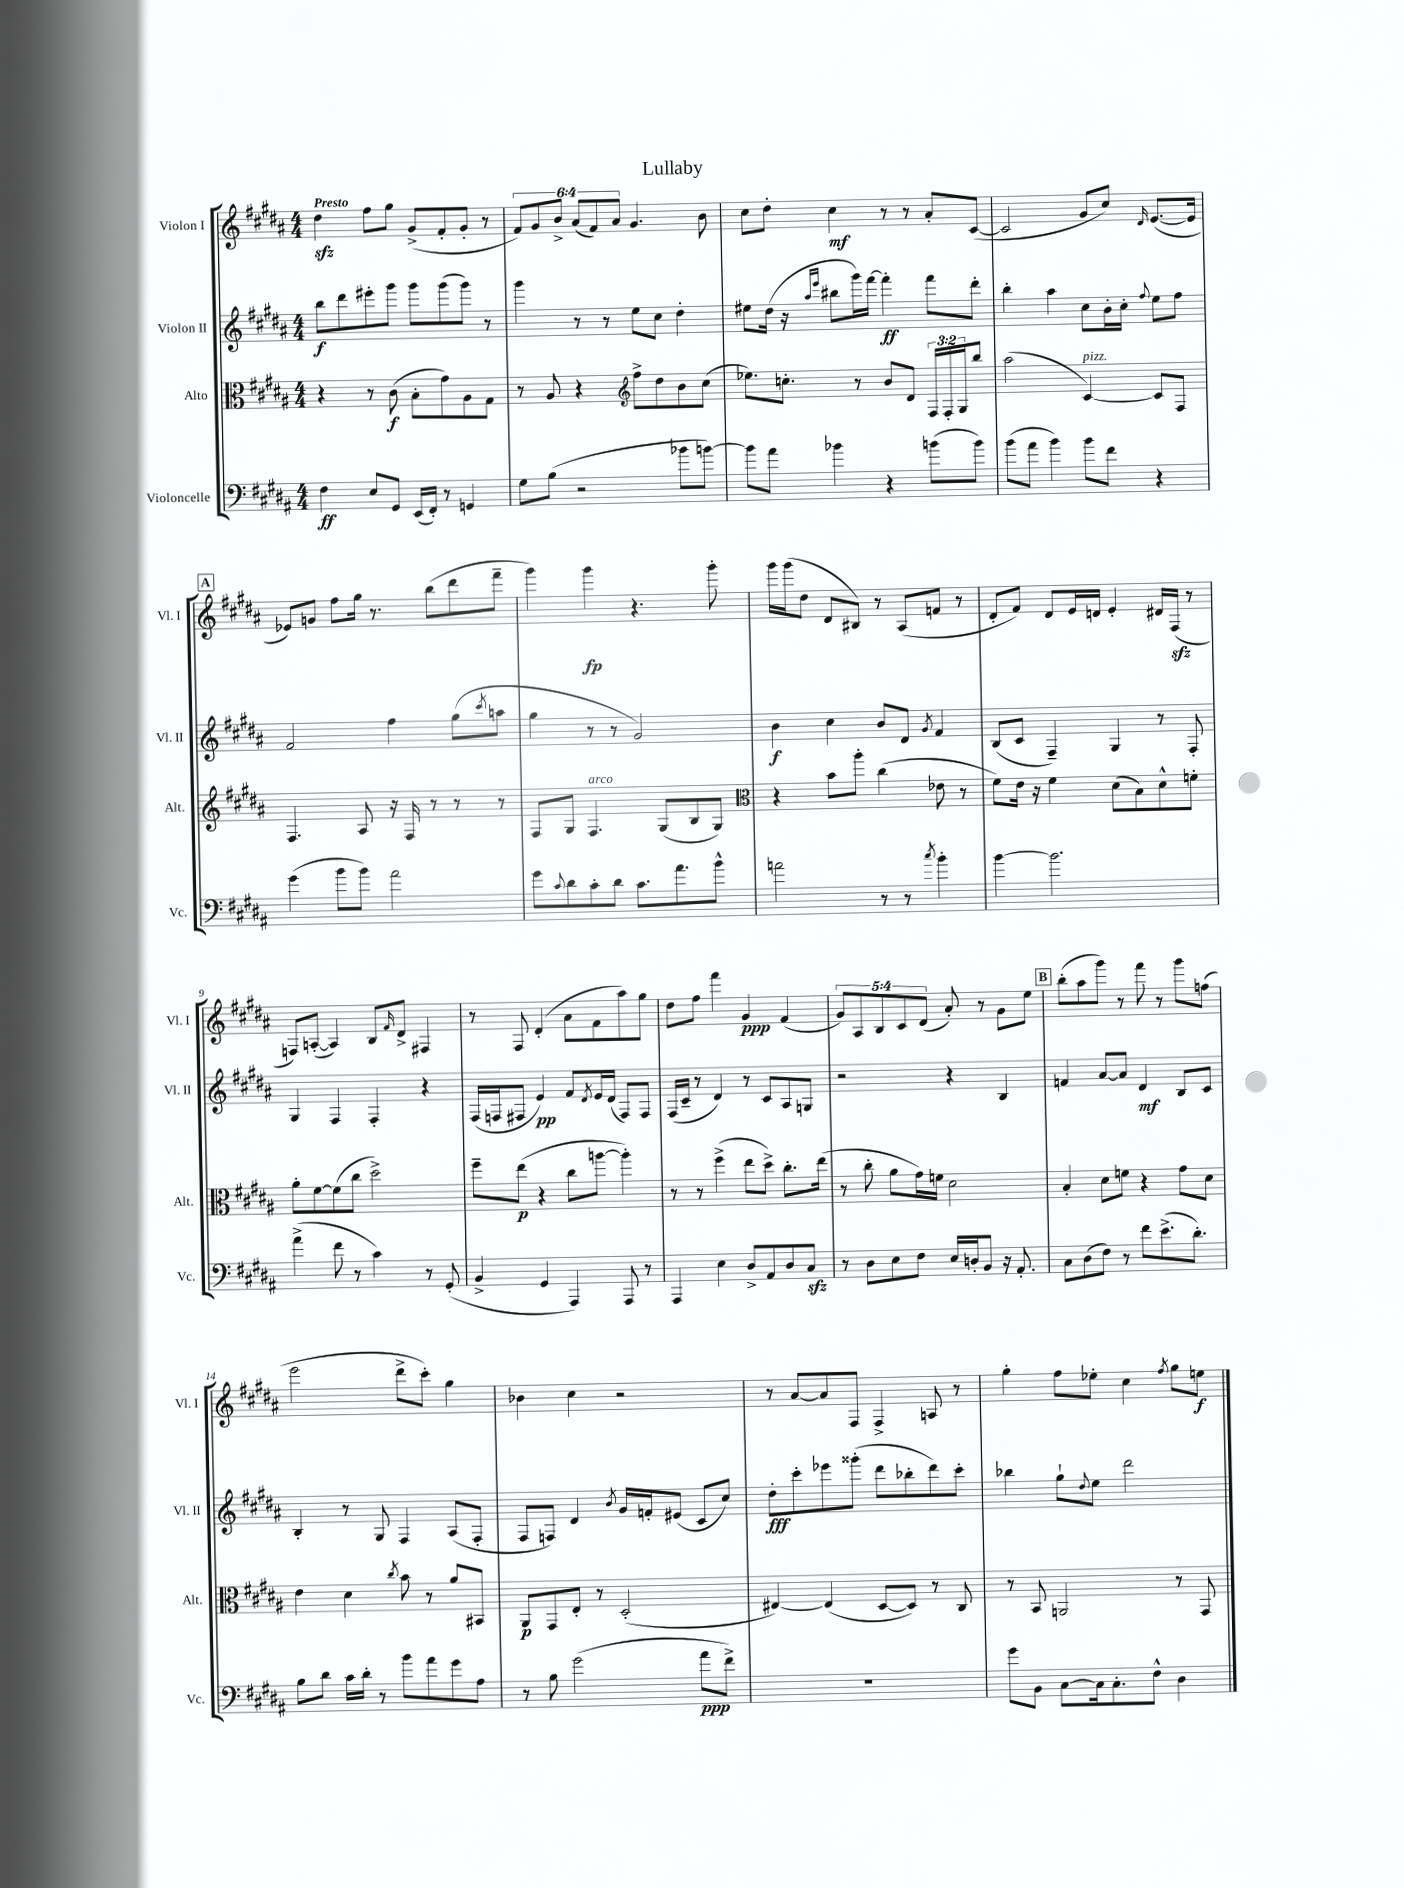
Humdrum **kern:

**kern	**dynam	**kern	**dynam	**kern	**dynam	**kern	**dynam
*part4	*part4	*part3	*part3	*part2	*part2	*part1	*part1
*staff4	*staff4	*staff3	*staff3	*staff2	*staff2	*staff1	*staff1
*I"Violoncelle	*	*I"Alto	*	*I"Violon II	*	*I"Violon I	*
*I'Vc.	*	*I'Alt.	*	*I'Vl. II	*	*I'Vl. I	*
*clefF4	*	*clefC3	*	*clefG2	*	*clefG2	*
*k[f#c#g#d#a#]	*	*k[f#c#g#d#a#]	*	*k[f#c#g#d#a#]	*	*k[f#c#g#d#a#]	*
*M4/4	*	*M4/4	*	*M4/4	*	*M4/4	*
=1	=1	=1	=1	=1	=1	=1	=1
!	!	!	!	!	!	!LO:TX:a:B:t=Presto	!
4F#\	ff	4r	.	8bb\L	f	4dd#zz\	.
.	.	.	.	8ddd#\	.	.	.
8E/L	.	8r	.	8eee#X'\	.	8ff#\L	.
8GG#/J	.	(8c#\	f	8ggg#\J	.	8gg#\J	.
(16EE/LL	.	8B'\L	.	8ggg#\L	.	(8g#^/L	.
16FF#'/JJ)	.	.	.	.	.	.	.
8r	.	8g#\)	.	(8ggg#\	.	8f#'/	.
4GGn/	.	8A#\	.	8ggg#\J)	.	8g#'/J	.
.	.	8G#\J	.	8r	.	8r	.
=2	=2	=2	=2	=2	=2	=2	=2
8G#\L	.	8r	.	4ggg#\	.	12f#/L)	.
.	.	.	.	.	.	12g#/	.
(8B\J	.	8A#/	.	.	.	.	.
.	.	.	.	.	.	12b^/J	.
2r	.	4r	.	8r	.	(12a#/L	.
.	.	.	.	.	.	12f#/)	.
.	.	.	.	8r	.	.	.
.	.	.	.	.	.	12a#/J	.
*	*	*clefG2	*	*	*	*	*
.	.	8ff#^\L	.	8ee\L	.	4.g#/	.
.	.	8dd#\	.	8cc#\J	.	.	.
8b-X\L	.	8b\	.	4dd#'\	.	.	.
[8bn\J)	.	(8cc#\J	.	.	.	8b\	.
=3	=3	=3	=3	=3	=3	=3	=3
8b\L]	.	8.ee-X\L)	.	8ee#X\L	.	8cc#\L	.
8a#\J	.	.	.	(16dd#\Jk	.	8dd#'\J	.
.	.	8.ccn'\J	.	16r	.	.	.
.	.	.	.	16qqaa#/LL	.	.	.
.	.	.	.	16qqeee/JJ	.	.	.
4b-X\	.	.	.	8bb#X\L	.	4cc#\	mf
.	.	8r	.	16ggg#\L)	.	.	.
.	.	.	.	[16fff#\JJ	.	.	.
4r	.	8b/L	.	4fff#'\]	ff	8r	.
.	.	8d#/J	.	.	.	8r	.
(8bn\L	.	24F#/LL	.	8fff#\L	.	8a#'/L	.
.	.	24F#'/	.	.	.	.	.
.	.	24G#/J	.	.	.	.	.
8b\J)	.	8bb/J	.	8ddd#'\J	.	([8c#/J	.
=4	=4	=4	=4	=4	=4	=4	=4
(8b\L	.	(2aa#\	.	4bb'\	.	2c#/]	.
8a#\J	.	.	.	.	.	.	.
4b\)	.	.	.	4aa#\	.	.	.
!	!	!LO:TX:a:i:t=pizz.	!	!	!	!	!
8b\L	.	[4c#/)	.	8cc#\L	.	8g#/L	.
8f#\J	.	.	.	16b'\L	.	8cc#/J)	.
.	.	.	.	16cc#'\JJ	.	.	.
.	.	.	.	8qqff#/	.	16qqd#/	.
4r	.	8c#/L]	.	8ee\L	.	([8.e/L	.
.	.	8F#/J	.	8ff#\J	.	.	.
.	.	.	.	.	.	16e/Jk]	.
!!LO:LB:g=z
!!LO:REH:place=s1:t=A
=5	=5	=5	=5	=5	=5	=5	=5
(4g#\	.	4.F#/	.	2f#/	.	8e-X/L)	.
.	.	.	.	.	.	8gn/J	.
8b\L	.	.	.	.	.	8ff#\L	.
8b\J)	.	8A#/	.	.	.	16gg#\Jk	.
.	.	.	.	.	.	8.r	.
2a#\	.	16r	.	4ff#\	.	.	.
.	.	16F#/	.	.	.	.	.
.	.	8r	.	.	.	(8bb\L	.
.	.	8r	.	(8gg#\L	.	8ddd#\	.
.	.	.	.	8qccc#/	.	.	.
.	.	8r	.	8aan\J	.	8fff#~\J	.
=6	=6	=6	=6	=6	=6	=6	=6
8g#\L	.	8F#/L	.	4gg#\	.	4ggg#\)	.
8qqc#/	.	.	.	.	.	.	.
8d#\	.	8G#/J	.	.	.	.	.
!	!	!LO:TX:a:i:t=arco	!	!	!	!	!
8c#'\	.	4.F#/	.	8r	.	4ggg#\	fp
8d#\J	.	.	.	8r	.	.	.
8.c#\L	.	.	.	2g#/)	.	4.r	.
.	.	(8G#/L	.	.	.	.	.
8.a#\	.	.	.	.	.	.	.
.	.	8B/	.	.	.	.	.
8b^^\J	.	8G#/J)	.	.	.	8ggg#'\	.
=7	=7	=7	=7	=7	=7	=7	=7
*	*	*clefC3	*	*	*	*	*
2an\	.	4r	.	4b\	f	16ggg#\LL	.
.	.	.	.	.	.	(16ggg#\J	.
.	.	.	.	.	.	8dd#\J	.
.	.	8b\L	.	4cc#\	.	8d#/L	.
.	.	8aa#'\J	.	.	.	8B#X/J)	.
8r	.	(4cc#\	.	8b/L	.	8r	.
8r	.	.	.	8d#/J	.	(8A#/L	.
8qcc#/	.	.	.	8qg#/	.	.	.
4b'\	.	8e-X\	.	4f#/	.	8fn/J	.
.	.	8r	.	.	.	8r	.
=8	=8	=8	=8	=8	=8	=8	=8
[4b\	.	8f#\L)	.	(8B/L	.	8d#'/L	.
.	.	16e\Jk	.	8c#/J	.	8f#/J)	.
.	.	16r	.	.	.	.	.
2.b\]	.	4f#\	.	4F#~/)	.	8d#/L	.
.	.	.	.	.	.	16e/L	.
.	.	.	.	.	.	16dn/JJ	.
.	.	(8d#\L	.	4G#/	.	4e'/	.
.	.	8B\)	.	.	.	.	.
.	.	8d#^^\	.	8r	.	16d#X/LL	.
.	.	.	.	.	.	(16F#zz/JJ	.
.	.	8fn'\J	.	8F#'/	.	8r	.
!!LO:LB:g=z
=9	=9	=9	=9	=9	=9	=9	=9
(4a#^\	.	8a#'\L	.	4G#/	.	8Fn/L)	.
.	.	[8f#\	.	.	.	([8An'/J	.
8f#\	.	(8f#\]	.	4F#/	.	4A/])	.
8r	.	8cc#\J	.	.	.	.	.
4c#\)	.	2dd#^\)	.	4F#'/	.	8B/L	.
.	.	.	.	.	.	16qqf#/	.
.	.	.	.	.	.	8d#^/J	.
8r	.	.	.	4r	.	4F#X/	.
(8GG#'/	.	.	.	.	.	.	.
=10	=10	=10	=10	=10	=10	=10	=10
4BB^/	.	8ff#~\L	.	(16F#/LL	.	8r	.
.	.	.	.	16Fn/J	.	.	.
.	.	(8ee\J	p	8F#X/J	.	8F#/	.
4GG#/	.	4r	.	4e/)	pp	(4d#'/	.
4AAA#/)	.	8cc#\L	.	8f#/L	.	8a#\L	.
.	.	.	.	8qd#/	.	.	.
.	.	[8aan\J	.	16e/L	.	8f#\	.
.	.	.	.	(16d#/JJ	.	.	.
8AAA#/	.	4aa'\])	.	8F#/L)	.	8aa#\)	.
8r	.	.	.	8F#/J	.	8gg#\J	.
=11	=11	=11	=11	=11	=11	=11	=11
4AAA#/	.	8r	.	(16F#/LL	.	8dd#\L	.
.	.	.	.	16c#~/JJ	.	.	.
.	.	8r	.	8r	.	8ff#\J	.
4E\	.	(4ff#^\	.	4d#/)	.	4fff#\	.
8D#^/L	.	8ee\L	.	8r	.	4g#/	ppp
8AA#/	.	8dd#^\J)	.	8c#/L	.	.	.
8D#/	.	8.cc#'\L	.	8A#/	.	(4f#/	.
8C#zz/J	.	.	.	8Gn/J	.	.	.
.	.	(16ee\Jk	.	.	.	.	.
=12	=12	=12	=12	=12	=12	=12	=12
8r	.	8r	.	2r	.	10g#/L)	.
.	.	.	.	.	.	10A#/	.
8D#\L	.	8cc#'\	.	.	.	.	.
.	.	.	.	.	.	10B/	.
8E\	.	8a#\L	.	.	.	.	.
.	.	.	.	.	.	10c#/	.
8F#\J	.	16g#\L)	.	.	.	.	.
.	.	.	.	.	.	(10d#/J	.
.	.	16fn\JJ	.	.	.	.	.
16E/LL	.	2d#\	.	4r	.	8a#'/)	.
16Dn'/J	.	.	.	.	.	.	.
8BB/J	.	.	.	.	.	8r	.
16r	.	.	.	4B/	.	8g#\L	.
8.AA#'/	.	.	.	.	.	.	.
.	.	.	.	.	.	8ee\J	.
!!LO:REH:place=s1:t=B
=13	=13	=13	=13	=13	=13	=13	=13
8C#\L	.	4B'/	.	4fn/	.	(8bb'\L	.
(8D#\	.	.	.	.	.	8aa#\	.
8F#\J)	.	8d#\L	.	[8a#/L	.	8ggg#\J)	.
8r	.	8fn\J	.	8a#/J]	.	8r	.
8f#\L	.	4r	.	4d#/	mf	8fff#\	.
(8.e^\	.	.	.	.	.	8r	.
.	.	8g#\L	.	8B/L	.	8ggg#\L	.
8.d#'\J)	.	.	.	.	.	.	.
.	.	8d#\J	.	8c#/J	.	(8ffn\J	.
!!LO:LB:g=z
=14	=14	=14	=14	=14	=14	=14	=14
8B\L	.	4e\	.	4B'/	.	2eee\	.
8d#\J	.	.	.	.	.	.	.
16c#\LL	.	4d#\	.	8r	.	.	.
16d#'\JJ	.	.	.	.	.	.	.
8r	.	.	.	8G#/	.	.	.
.	.	8qcc#/	.	.	.	.	.
8b\L	.	8b\	.	4F#/	.	8ddd#^\L	.
8a#\	.	8r	.	.	.	8ccc#'\J)	.
8g#\	.	8a#/L	.	(8A#/L	.	4gg#\	.
8A#\J	.	8BB#X/J	.	8F#'/J	.	.	.
=15	=15	=15	=15	=15	=15	=15	=15
8r	.	8AA#/L	p	8F#/L	.	4b-X\	.
8B\	.	8GG#/	.	8Fn/J)	.	.	.
(2g#\	.	8E'/J	.	4d#/	.	4cc#\	.
.	.	8r	.	.	.	.	.
.	.	.	.	8qb/	.	.	.
.	.	(2D#'/	.	16g#/LL	.	2r	.
.	.	.	.	16fn'/J	.	.	.
.	.	.	.	(8e#X/J	.	.	.
8a#\L	ppp	.	.	8c#/L	.	.	.
8f#^\J)	.	.	.	8cc#/J)	.	.	.
=16	=16	=16	=16	=16	=16	=16	=16
1r	.	[4E#X/)	.	8dd#'\L	fff	8r	.
.	.	.	.	8ccc#'\	.	[8a#/L	.
.	.	(4E#/]	.	8eee-X\	.	8a#/]	.
.	.	.	.	(8ggg##X'\J	.	8F#/J	.
.	.	[8D#/L	.	8ddd#\L	.	4F#^/	.
.	.	8D#/J])	.	8bb-X'\	.	.	.
.	.	8r	.	8ddd#\)	.	8An/	.
.	.	8C#/	.	8ccc#'\J	.	8r	.
=17	=17	=17	=17	=17	=17	=17	=17
8g#\L	.	8r	.	4bb-X\	.	4gg#'\	.
8BB\J	.	8BB/	.	.	.	.	.
[8C#\L	.	2AAn/	.	8gg#`\L	.	8ff#\L	.
.	.	.	.	8qqdd#/	.	.	.
16C#\k]	.	.	.	8ee\J	.	8ee-X'\J	.
8.C#'\	.	.	.	.	.	.	.
.	.	.	.	2ddd#\	.	4cc#\	.
8F#^^\J	.	.	.	.	.	.	.
.	.	.	.	.	.	8qff#/	.
4D#\	.	8r	.	.	.	8gg#\L	.
.	.	8GG#/	.	.	.	8een\J	f
==	==	==	==	==	==	==	==
*-	*-	*-	*-	*-	*-	*-	*-
